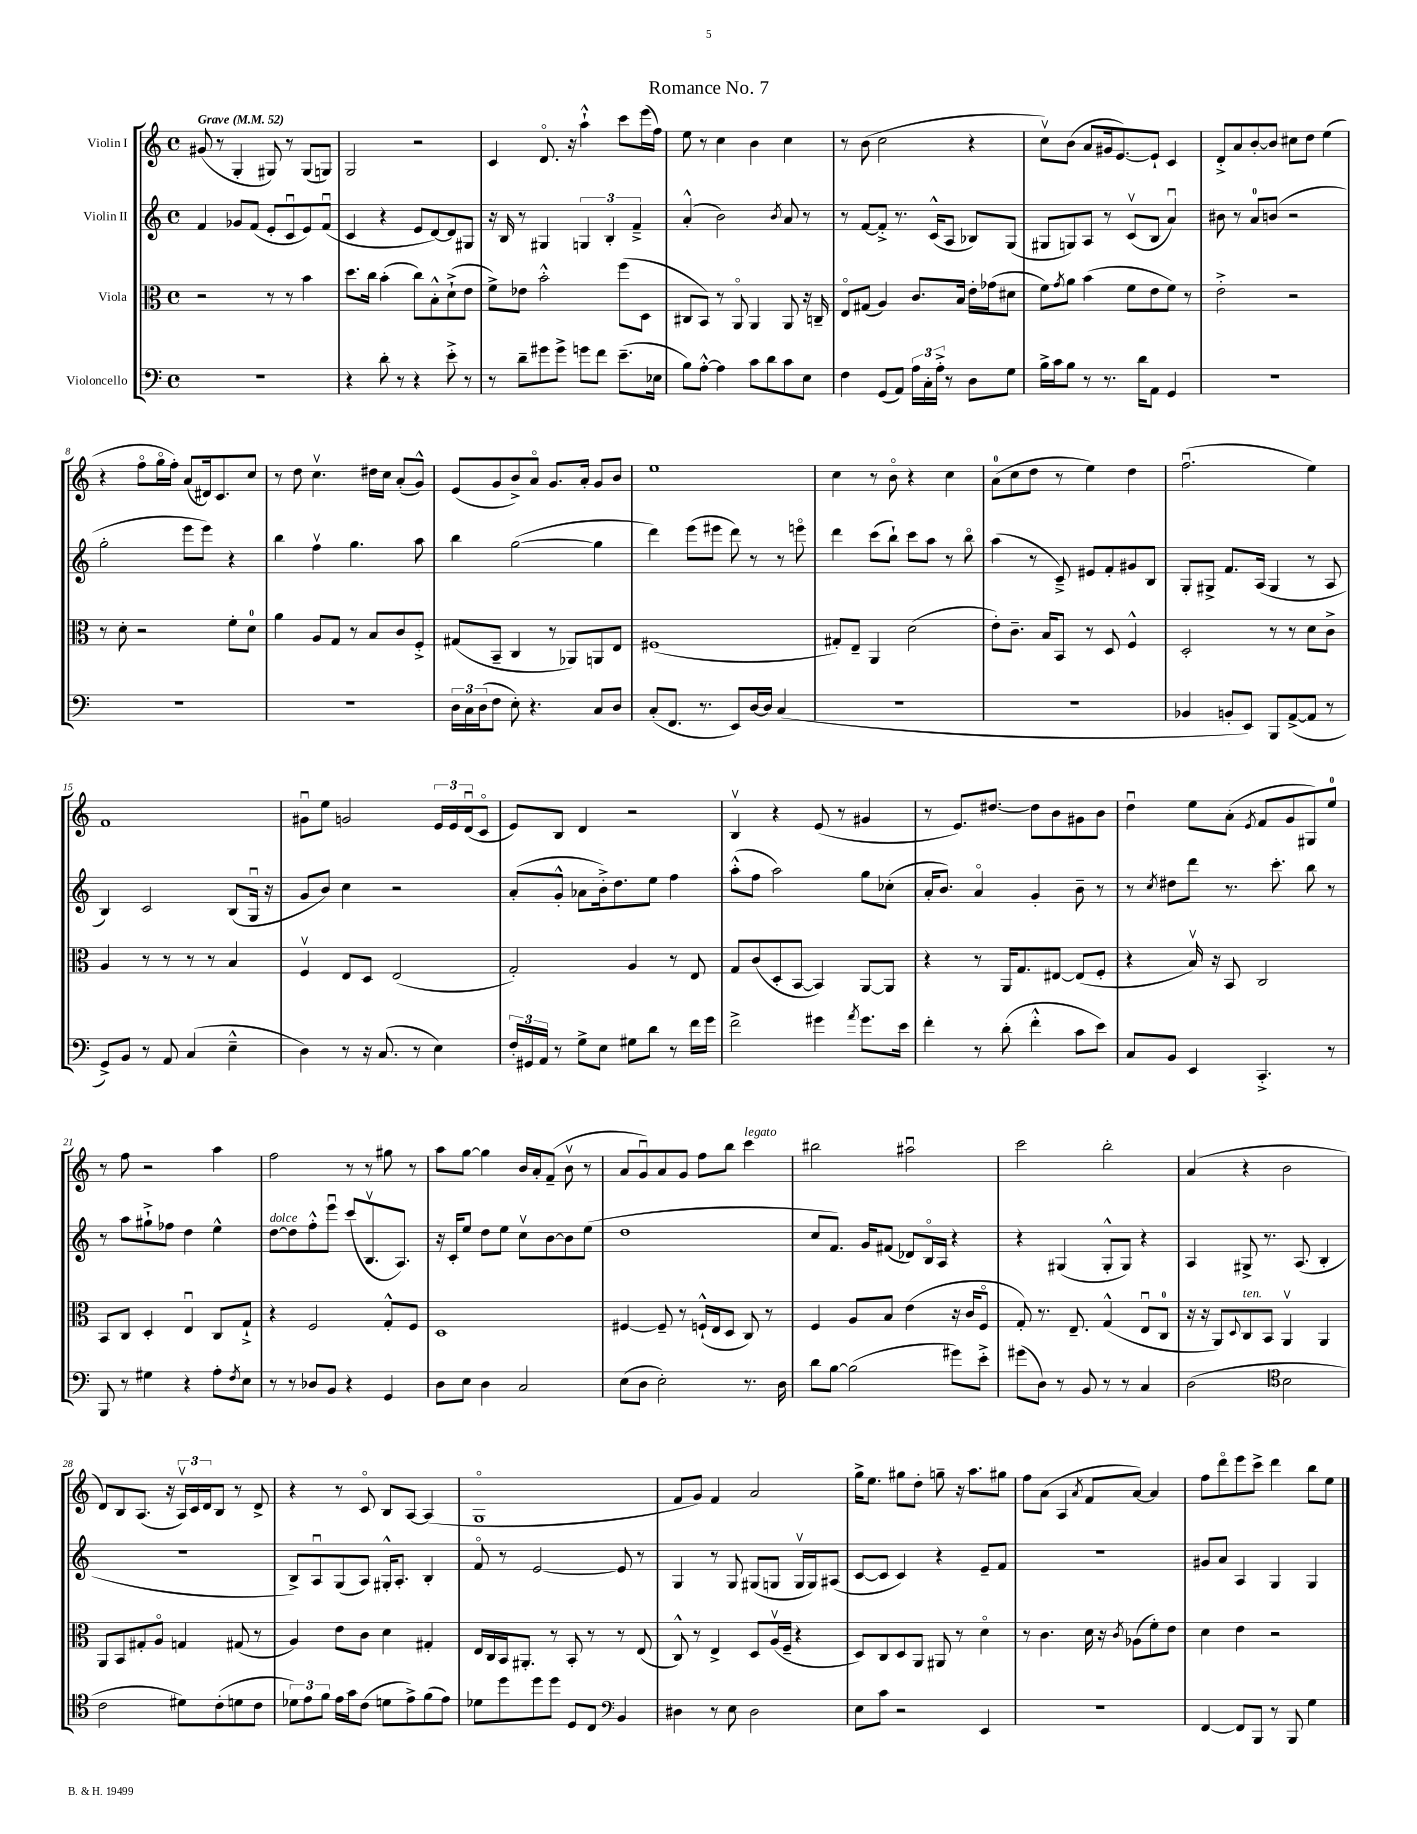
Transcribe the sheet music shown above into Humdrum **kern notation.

**kern	**kern	**kern	**kern
*part4	*part3	*part2	*part1
*staff4	*staff3	*staff2	*staff1
*I"Violoncello	*I"Viola	*I"Violin II	*I"Violin I
*clefF4	*clefC3	*clefG2	*clefG2
*k[]	*k[]	*k[]	*k[]
*M4/4	*M4/4	*M4/4	*M4/4
*met(c)	*met(c)	*met(c)	*met(c)
*MM52	*MM52	*MM52	*MM52
=1	=1	=1	=1
!	!	!	!LO:TX:a:B:t=Grave
1r	2r	4f/	(8g#X/
.	.	.	8r
.	.	8g-X/L	4G'/
.	.	(8f/J	.
.	8r	8e'/L	8G#X/)
.	8r	8cu/	8r
.	4b\	8e/)	(8G#/L
.	.	(8fu/J	8Gn/J)
=2	=2	=2	=2
4r	8.dd\L	4c/	2G/
.	16cc\Jk	.	.
8d'\	(4b'\	4r	.
8r	.	.	.
4r	8cc\L)	8e/L	2r
.	8B'^^\	[8d/)	.
8e'^\	(8d`^\	8d/]	.
8r	8e\J	8G#X/J	.
=3	=3	=3	=3
8r	8f^\L)	16r	4c/
.	.	16B/	.
8d~\L	8e-X\J	8r	.
8g#X\	2b'^^\	4G#X/	8.d/
8g#^\J	.	.	.
.	.	.	16r
8gn\L	.	6Gn/	4aa`^^\
8f\J	.	.	.
.	.	6B'/	.
(8.e~\L	(8ff\L	.	8ccc\L
.	.	6f~^/	.
.	8D\J	.	(16eee\L
16E-X\Jk	.	.	16ff\JJ)
=4	=4	=4	=4
8B\L)	8C#X/L	(4a'^^/	8ee\
[8A'^^\J	8BB/J)	.	8r
4A\]	8r	2b\)	4cc\
.	8AA/	.	.
8c\L	4AA/	.	4b\
8d\	.	.	.
.	.	8qb/	.
8c\	8AA/	8a/	4cc\
8E\J	16r	8r	.
.	16Cn~/	.	.
=5	=5	=5	=5
4F\	8E/L	8r	8r
.	(8G#X/J	[8f/L	(8b\
(8GG/L	4A/)	8f'^/J]	2cc\
8AA/J)	.	8.r	.
24A\LL	8.c/L	.	.
24C'\	.	.	.
.	.	(16c^^/KL	.
24A'^\JJ	.	.	.
8r	.	8A/J	.
.	16B/Jk	.	.
8D\L	16e'\LL	8B-X/L)	4r
.	(16g-X\J	.	.
8G\J	8d#X\J	(8G/J	.
=6	=6	=6	=6
16B^\LL	8f\L)	8G#X/L	8ccv\L)
16c\J	.	.	.
.	8qg/	.	.
8B\J	8a\J	8Gn/)	(8b\J
8r	(4b\	8A/J	8a/L
8.r	.	8r	16g#X/k
.	.	.	[8.e/)
.	8f\L	(8cv/L	.
16d\KL	.	.	.
8AA\J	8e\	8B/J	8e`/J]
4GG/	8f\J)	4au/)	4c/
.	8r	.	.
=7	=7	=7	=7
1r	2e'^\	8b#X\	8d'^/L
.	.	8r	8a/
.	.	8a/L	[8b'/
.	.	(8bn/J	8b/J]
.	2r	2r	8cc#X\L
.	.	.	8dd\J
.	.	.	(4ee\
!!LO:LB:g=z
=8	=8	=8	=8
1r	8r	2gg'\	4r
.	8d'\	.	.
.	2r	.	8ff\L
.	.	.	16gg\L
.	.	.	16ff'\JJ)
.	.	8eee\L	(8a/L
.	.	8eee\J)	16d#X/k)
.	.	.	8.c/
.	8f'\L	4r	.
.	8d\J	.	8cc/J
=9	=9	=9	=9
1r	4a\	4bb\	8r
.	.	.	8dd\
.	8A/L	4ffv\	4.ccv\
.	8G/J	.	.
.	8r	4.gg\	.
.	8B/L	.	16dd#X\LL
.	.	.	16cc\JJ
.	8c/	.	(8a'/L
.	8F'^/J	8aa\	8g^^/J)
=10	=10	=10	=10
24D\LL	(8G#X/L	4bb\	(8e/L
24C\	.	.	.
(24D\J	.	.	.
8F\J	8BB~/J	.	8g/
8E'\)	4C/	([2gg\	8b^/)
4.r	.	.	8a/J
.	8r	.	8.g/L
.	8AA-X/L)	.	.
.	.	.	16a'/Jk
8C/L	8AAn/	4gg\]	8g/L
8D/J	8E/J	.	8b/J
=11	=11	=11	=11
(8C'/L	(1F#X	4ddd\)	1ee
8.FF/J	.	.	.
.	.	(8eee\L	.
8.r	.	.	.
.	.	8eee#X\J	.
8EE/L)	.	8ddd\)	.
[16D/L	.	8r	.
16D/JJ]	.	.	.
(4C/	.	8r	.
.	.	8eeen\	.
=12	=12	=12	=12
1r	8G#X'/L)	4ddd\	4cc\
.	8E~/J	.	.
.	4AA/	(8ccc\L	8r
.	.	8bb`\J)	8b\
.	(2d\	8ccc\L	4r
.	.	8aa\J	.
.	.	8r	4cc\
.	.	8bb\	.
=13	=13	=13	=13
1r	8e'\L)	(4aa\	(8a\L
.	8.c~\J	.	8cc\
.	.	8r	8dd\J
.	16B/KL	.	.
.	8BB/J	8c~^/)	8r
.	8r	8e#X/L	4ee\)
.	8D/	8f'/	.
.	4F^^/	8g#X/	4dd\
.	.	8B/J	.
=14	=14	=14	=14
4BB-X/	2D'/	8G'/L	(2.ffu\
.	.	8G#X^/J	.
8BBn'/L	.	8.f/L	.
8EE/J)	.	.	.
.	.	(16A/Jk	.
8BBB/L	8r	4G#/	.
([8AA^/	8r	.	.
8AA/J]	8d\L	8r	4ee\)
8r	8c^\J	8A/	.
!!LO:LB:g=z
=15	=15	=15	=15
8GG^/L)	4A/	4B/)	1f
8BB/J	.	.	.
8r	8r	2c/	.
8AA/	8r	.	.
(4C/	8r	.	.
.	8r	.	.
4E~^^\	4B/	(8B/L	.
.	.	16Gu/Jk	.
.	.	16r	.
=16	=16	=16	=16
4D\)	4Fv/	8g/L	8g#Xu\L
.	.	8b/J)	8ee\J
8r	8E/L	4cc\	2gn/
16r	8D/J	.	.
(8.C/	.	.	.
.	(2E/	2r	.
8r	.	.	.
4E\)	.	.	24e/LL
.	.	.	24e/
.	.	.	(24du/J
.	.	.	8c/J
=17	=17	=17	=17
24F'/LL	2G'/)	(8a'/L	8e/L)
24GG#X/	.	.	.
24AA/JJ	.	.	.
8r	.	8g'^^/J	8B/J
8G^\L	.	8a-X\L	4d/
8E\J	.	16b'^\k)	.
.	.	8.dd\	.
8G#X\L	4A/	.	2r
8d\J	.	8ee\J	.
8r	8r	4ff\	.
16f\LL	8E/	.	.
16g\JJ	.	.	.
=18	=18	=18	=18
2f^\	8G/L	(8aa'^^\L	4Bv/
.	(8c/	8ff\J	.
.	8D'/	2aa\)	4r
.	[8BB/J	.	.
4g#X\	4BB/])	.	(8e/
.	.	.	8r
8qa/	.	.	.
8.g#\L	[8AA/L	8gg\L	4g#X/
.	8AA/J]	(8cc-X'\J	.
16e\Jk	.	.	.
=19	=19	=19	=19
4f'\	4r	16a'/KL	8r
.	.	8.b/J)	.
.	.	.	8.e/L)
8r	8r	4a/	.
.	.	.	[8.dd#X/J
(8d'\	16AA/KL	.	.
.	8.G/	.	.
4f'^^\	.	4g'/	8dd#\L]
.	[8E#X/J	.	8b\
8c\L	(8E#/L]	8b~\	8g#X\
8e\J)	8F'/J	8r	8b\J
=20	=20	=20	=20
8C/L	4r	8r	4ddu\
.	.	8qcc/	.
8BB/J	.	8dd#X\L	.
4EE/	16Bv/)	8ddd\J	8ee\L
.	16r	.	.
.	8BB/	8.r	(8a'\J
.	.	.	8qe/
4.CC'^/	2C/	.	8f/L
.	.	8.ccc'\	.
.	.	.	8g/
.	.	8bb\	8G#X/)
8r	.	8r	8ee/J
!!LO:LB:g=z
=21	=21	=21	=21
8BBB/	8BB/L	8r	8r
8r	8C/J	8aa\L	8ff\
4G#X\	4D'/	8gg#X`^\	2r
.	.	8ff-X\J	.
4r	4Eu/	4dd\	.
8A'\L	8C/L	4ee^^\	4aa\
8qF/	.	.	.
8E\J	8G`^/J	.	.
=22	=22	=22	=22
!	!	!LO:TX:a:i:t=dolce	!
8r	4r	[8dd\L	2ff\
8r	.	8dd\]	.
8D-X/L	2F/	8ff'^^\	.
8BB/J	.	8eeeu\J	.
4r	.	(8ccc/L	8r
.	.	8.Bv/	8r
4GG/	8G'^^/L	.	8gg#X\
.	.	8.A/J)	.
.	8F/J	.	8r
=23	=23	=23	=23
8D\L	1D	16r	8aa\L
.	.	16c'/KL	.
8E\J	.	8ee/J	[8gg\J
4D\	.	8dd\L	4gg\]
.	.	8ee\J	.
2C/	.	8ccv\L	16b/LL
.	.	.	16a'/J
.	.	[8b\	(8f~/J
.	.	8b\]	8bv\
.	.	(8ee\J	8r
=24	=24	=24	=24
(8E\L	[4F#X/	1dd	8a/L
8D\J	.	.	8gu/)
2E'\)	8F#~/]	.	8a/
.	8r	.	8g/J
.	(16Fn`^^/LL	.	8ff\L
.	16E/J	.	.
.	8D/J	.	8bb\J
!	!	!	!LO:TX:a:i:t=legato
8.r	8C/)	.	4ccc\
.	8r	.	.
16D\	.	.	.
=25	=25	=25	=25
8d\L	4F/	8cc/L	2bb#X\
[8B\J	.	8.f/J)	.
(2B\]	8A/L	.	.
.	.	16g/KL	.
.	8B/J	(8f#X/J	.
.	(4e\	8d-X/L)	2aa#Xu\
.	.	16B/L	.
.	.	16A/JJ	.
8g#X\L)	16r	4r	.
.	16c/KL	.	.
8e'^\J	8F/J	.	.
=26	=26	=26	=26
(8g#X\L	8G'/)	4r	2ccc\
8D\J)	8.r	.	.
8r	.	(4G#X/	.
.	8.E~/	.	.
8BB/	.	.	.
8r	(4G^^/	8G#'^^/L	2bb'\
8r	.	8G#/J)	.
4C/	8Eu/L	4r	.
.	8C/J	.	.
=27	=27	=27	=27
(2D\	16r	4A/	(4a/
.	16r	.	.
.	8AA/L)	.	.
.	8qqD/	.	.
!	!LO:TX:a:i:t=ten.	!	!
.	8C/	8G#X^/	4r
.	8BB/J	8.r	.
*clefC4	*	*	*
2B\	4AAv/	.	2b\
.	.	(8.A/	.
.	4AA/	4B'/	.
!!LO:LB:g=z
=28	=28	=28	=28
2c\	8AA/L	1r	8d/L)
.	8BB/	.	8B/
.	8G#X'/	.	(8.A/J
.	8A/J	.	.
.	.	.	16r
8d#X\L)	4Gn/	.	24Av/LL)
.	.	.	24c/
.	.	.	24d/J
(8c'\	.	.	8B/J
8dn\	(8G#X/	.	8r
8c\J	8r	.	8d^/
=29	=29	=29	=29
12d-X\L)	4A/)	8B^/L)	4r
12e\	.	.	.
.	.	8Au/	.
12f\J	.	.	.
16e\LL	8e\L	(8G/	8r
16g\J	.	.	.
(8c\J	8c\J	8A/J)	8c/
8dn\L	4d\	16G#X'^^/KL	8B/L
.	.	8.A'/J	.
8e^\)	.	.	[8A/J
(8f\	4G#X'/	4B'/	(4A/]
8e\J)	.	.	.
=30	=30	=30	=30
8d-X\L	16E/LL	8f/	1G
.	16C/	.	.
8dd\	16BB/J	8r	.
.	8.AA#X'/J	.	.
8dd\	.	[2e/	.
8dd\J	8r	.	.
8D/L	8BB'/	.	.
8C/J	8r	.	.
*clefF4	*	*	*
4BB/	8r	8e/]	.
.	(8E/	8r	.
=31	=31	=31	=31
4D#X\	8C^^/)	4G/	8f/L
.	8r	.	8g/J)
8r	4E^/	8r	4f/
8E\	.	8G/	.
2D#\	8D/L	(8G#X/L	2a/
.	(16Av/L	8Gn/J	.
.	16F~/JJ	.	.
.	4r	16Gv/LL	.
.	.	16G/J)	.
.	.	(8A#X/J	.
=32	=32	=32	=32
8E\L	8D/L)	[8c/L	16gg^\KL
.	.	.	8.ee\J
8c\J	8C/	8c/J]	.
2r	8D/	4c/)	8gg#X\L
.	8AA/J	.	8dd'\J
.	8AA#X/	4r	8ggn~\
.	8r	.	16r
.	.	.	8.aa\L
4EE/	4d\	8e~/L	.
.	.	8f/J	8gg#X\J
=33	=33	=33	=33
1r	8r	1r	8ff\L
.	4.c\	.	(8a\J
.	.	.	4A/
.	.	.	8qa/
.	16d\	.	8f/L
.	16r	.	.
.	8qc/	.	.
.	(8A-X\L	.	[8a/J)
.	8f'\)	.	4a/]
.	8e\J	.	.
=34	=34	=34	=34
[4FF/	4d\	8g#X/L	8ff\L
.	.	8a/J	8ddd\
8FF/L]	4e\	4A/	8eee\
8BBB/J	.	.	8ccc^\J
8r	2r	4G/	4ddd\
8BBB/	.	.	.
4G\	.	4G/	8bb\L
.	.	.	8ee\J
==	==	==	==
*-	*-	*-	*-
